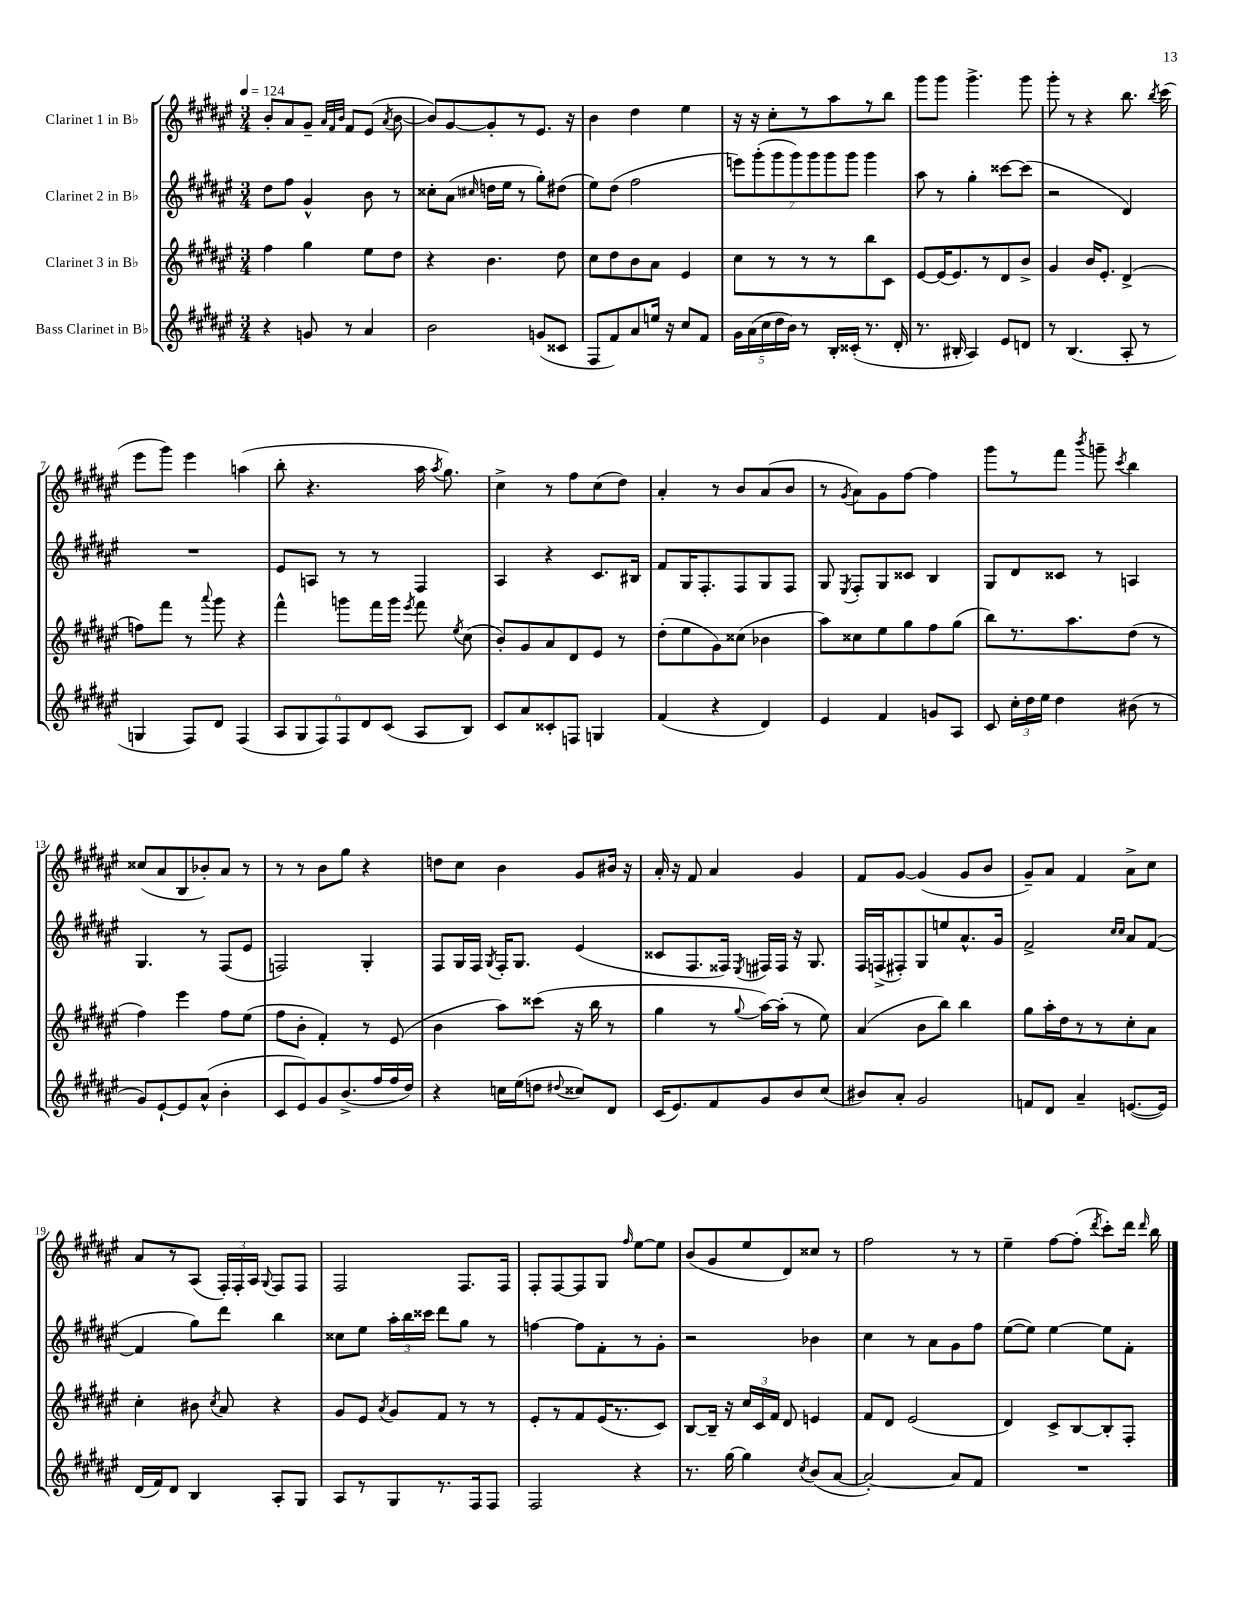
<<
\new StaffGroup <<
\new Staff = "s0" \with { instrumentName = "Clarinet 1 in Bb" } {
    \clef treble \key fis \major \numericTimeSignature \time 3/4 \tempo 4 = 124
    \autoBeamOff b'8[-. ais'8 gis'8]-- \grace { ais'32[ fis'32 b'32] } fis'8[ eis'8]( \acciaccatura { ais'8 } b'8~ |
    b'8[) gis'8~ gis'8-. r8 eis'8.] r16 |
    b'4 dis''4 eis''4 |
    r16 r16 cis''8[-. r8 ais''8 r8 b''8] |
    gis'''8[ gis'''8] gis'''4.-> gis'''8 |
    gis'''8-. r8 r4 b''8. \acciaccatura { b''8 } cis'''16( |
    eis'''8[ gis'''8]) eis'''4 a''4( |
    b''8-. r4. ais''16 \acciaccatura { ais''8 } gis''8.) |
    cis''4-> r8 fis''8[ cis''8( dis''8]) |
    ais'4-. r8 b'8[ ais'8( b'8] |
    r8 \acciaccatura { gis'8 } ais'8[) gis'8 fis''8]~ fis''4 |
    gis'''8[ r8 fis'''8] \acciaccatura { b'''8 } g'''8-- \acciaccatura { cis'''8 } b''4 |
    cisis''8[( ais'8 b8 bes'8-.) ais'8] r8 |
    r8 r8 b'8[ gis''8] r4 |
    d''8[ cis''8] b'4 gis'8[ bis'16] r16 |
    ais'16-. r16 fis'8 ais'4 gis'4 |
    fis'8[ gis'8]~ gis'4( gis'8[ b'8] |
    gis'8[--) ais'8] fis'4 ais'8[-> cis''8] |
    ais'8[ r8 ais8]( \tuplet 3/2 { fis16[-.) fis16-. ais16] } \appoggiatura { gis8 } fis8[ fis8] |
    fis2 fis8.[ fis16] |
    fis8[-. fis8~ fis8 gis8] \grace { fis''16 } eis''8[~ eis''8] |
    b'8[( gis'8 eis''8 dis'8) cisis''8] r8 |
    fis''2 r8 r8 |
    eis''4-- fis''8[~ fis''8]-.( \acciaccatura { dis'''8 } cis'''8[-.) dis'''16] \grace { dis'''16 } b''16 \bar "|." |
}
\new Staff = "s1" \with { instrumentName = "Clarinet 2 in Bb" } {
    \clef treble \key fis \major \numericTimeSignature \time 3/4
    \autoBeamOff dis''8[ fis''8] gis'4-^ b'8 r8 |
    cisis''8[-. ais'8]( \grace { cis''16 } d''16[ eis''16] r8 gis''8[-.) dis''8]( |
    eis''8[) dis''8]( fis''2 |
    \tuplet 7/4 { e'''8[) gis'''8-.( gis'''8 gis'''8) gis'''8 gis'''8 gis'''8] } gis'''4 |
    ais''8 r8 gis''4-. cisis'''8[~ cisis'''8]( |
    r2 dis'4) |
    R2. |
    eis'8[ a8] r8 r8 fis4 |
    ais4 r4 cis'8.[ bis16] |
    fis'8[ gis16 fis8.-. fis8 gis8 fis8] |
    gis8 \acciaccatura { eis8 } fis8[-. gis8 cisis'8] b4 |
    gis8[ dis'8 cisis'8] r8 a4 |
    gis4. r8 fis8[( eis'8] |
    f2) gis4-. |
    fis8[ gis16 fis16] \acciaccatura { gis8 } fis16[-. gis8.] eis'4( |
    cisis'8[ fis8. fisis16]) \acciaccatura { eis8 } fis16[ fis16] r16 gis8. |
    fis16[ f16->( fis8-.) gis8 e''8 ais'8.-^ gis'16] |
    fis'2-> \grace { cis''16[ cis''16] } ais'8[ fis'8]~( |
    fis'4 gis''8[) dis'''8] b''4 |
    cisis''8[ eis''8] \tuplet 3/2 { ais''16[-. b''16 cisis'''16] } dis'''8[ gis''8] r8 |
    f''4~ f''8[ fis'8-. r8 gis'8]-. |
    r2 bes'4 |
    cis''4 r8 ais'8[ gis'8 fis''8] |
    eis''8[~( eis''8]) eis''4~ eis''8[ fis'8]-. \bar "|." |
}
\new Staff = "s2" \with { instrumentName = "Clarinet 3 in Bb" } {
    \clef treble \key fis \major \numericTimeSignature \time 3/4
    \autoBeamOff fis''4 gis''4 eis''8[ dis''8] |
    r4 b'4. dis''8 |
    cis''8[ dis''8 b'8 ais'8] eis'4 |
    cis''8[ r8 r8 r8 b''8 cis'8] |
    eis'8[~ eis'16( eis'8.) r8 dis'8 b'8]-> |
    gis'4 b'16[ eis'8.]-. dis'4->( |
    f''8[) fis'''8] r8 \appoggiatura { ais'''8 } gis'''8 r4 |
    fis'''4-^ g'''8[ fis'''16 g'''16] \acciaccatura { eis'''8 } fis'''8 \acciaccatura { eis''8 } cis''8( |
    b'8[-.) gis'8 ais'8 dis'8 eis'8] r8 |
    dis''8[-.( eis''8 gis'8) cisis''8]( bes'4 |
    ais''8[) cisis''8 eis''8 gis''8 fis''8 gis''8]( |
    b''8[) r8. ais''8. dis''8]( r8 |
    fis''4) eis'''4 fis''8[ eis''8]( |
    fis''8[ b'8]-. fis'4-.) r8 eis'8( |
    b'4 ais''8[) cisis'''8]( r16 b''16 r8 |
    gis''4 r8 \appoggiatura { gis''8 } ais''16[~) ais''16]-.( r8 eis''8) |
    ais'4( b'8[ b''8]) b''4 |
    gis''8[ ais''16-. dis''16 r8 r8 cis''8-. ais'8] |
    cis''4-. bis'8 \acciaccatura { cis''8 } ais'8 r4 |
    gis'8[ eis'8] \acciaccatura { ais'8 } gis'8[ fis'8] r8 r8 |
    eis'8[-. r8 fis'8 eis'16( r8. cis'8]) |
    b8[~ b16]-- r16 \tuplet 3/2 { cis''16[ cis'16 fis'16] } dis'8 e'4 |
    fis'8[ dis'8] eis'2( |
    dis'4) cis'8[-> b8~ b8-. fis8]-. \bar "|." |
}
\new Staff = "s3" \with { instrumentName = "Bass Clarinet in Bb" } {
    \clef treble \key fis \major \numericTimeSignature \time 3/4
    \autoBeamOff r4 g'8 r8 ais'4 |
    b'2 g'8[( cisis'8] |
    fis8[ fis'8) ais'8 e''16] r16 cis''8[ fis'8] |
    \tuplet 5/4 { gis'16[ ais'16( cis''16 dis''16 b'16]) } r8 b16[-. cisis'16]-.( r8. dis'16-. |
    r8. bis16-. ais4) eis'8[ d'8] |
    r8 b4.( ais8-. r8 |
    g4 fis8[) dis'8] fis4( |
    \tuplet 6/4 { ais8[ gis8 fis8) fis8 dis'8 cis'8]( } ais8[ b8]) |
    cis'8[ ais'8 cisis'8-. f8] g4 |
    fis'4( r4 dis'4) |
    eis'4 fis'4 g'8[ ais8] |
    cis'8 \tuplet 3/2 { cis''16[-. dis''16 eis''16] } dis''4 bis'8( r8 |
    gis'8[) eis'8~-! eis'8 ais'8]-^( b'4-. |
    cis'8[ eis'8) gis'8 b'8.->( fis''16 fis''16 dis''16]) |
    r4 c''16[ eis''16( d''8] \appoggiatura { dis''8 } cisis''8[) dis'8] |
    cis'16[( eis'8.) fis'8 gis'8 b'8 cis''8]( |
    bis'8[) ais'8]-. gis'2 |
    f'8[ dis'8] ais'4-- e'8.[~( e'16]) |
    dis'16[( fis'16) dis'8] b4 ais8[-. gis8] |
    ais8[ r8 gis8 r8. fis16 fis8] |
    fis2 r4 |
    r8. gis''16~ gis''4 \acciaccatura { cis''8 } b'8[( ais'8]~ |
    ais'2~-.) ais'8[ fis'8] |
    R2. \bar "|." |
}
>>
>>
